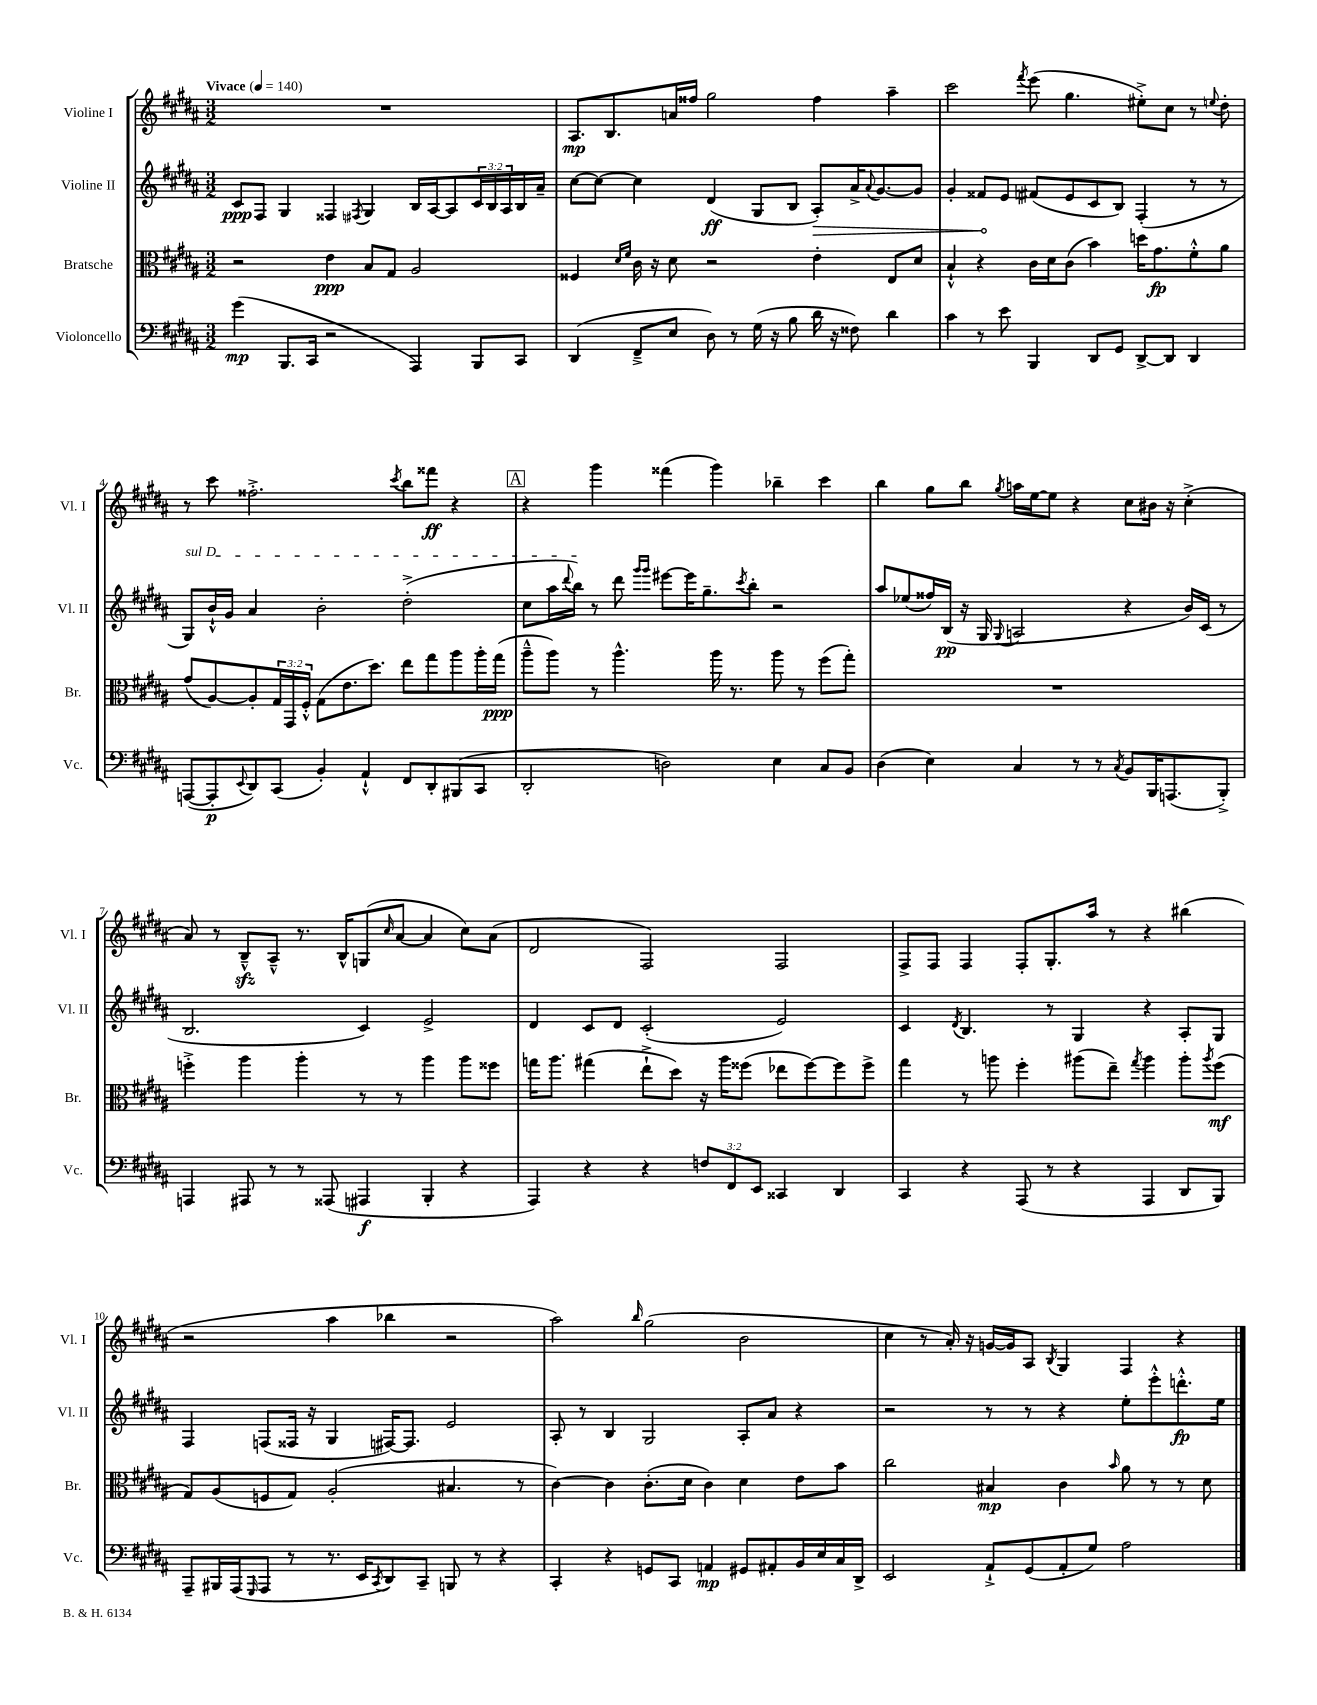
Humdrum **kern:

**kern	**dynam	**kern	**dynam	**kern	**dynam	**kern	**dynam
*part4	*part4	*part3	*part3	*part2	*part2	*part1	*part1
*staff4	*staff4	*staff3	*staff3	*staff2	*staff2	*staff1	*staff1
*I"Violoncello	*	*I"Bratsche	*	*I"Violine II	*	*I"Violine I	*
*I'Vc.	*	*I'Br.	*	*I'Vl. II	*	*I'Vl. I	*
*clefF4	*	*clefC3	*	*clefG2	*	*clefG2	*
*k[f#c#g#d#a#]	*	*k[f#c#g#d#a#]	*	*k[f#c#g#d#a#]	*	*k[f#c#g#d#a#]	*
*M3/2	*	*M3/2	*	*M3/2	*	*M3/2	*
*MM140	*	*MM140	*	*MM140	*	*MM140	*
=1	=1	=1	=1	=1	=1	=1	=1
!	!	!	!	!	!	!LO:TX:a:B:t=Vivace	!
(4g#\	mp	2r	.	8c#/L	ppp	1.r	.
.	.	.	.	8F#/J	.	.	.
8.BBB/L	.	.	.	4G#/	.	.	.
16CC#/Jk	.	.	.	.	.	.	.
2r	.	4e\	ppp	4F##X/	.	.	.
.	.	.	.	8qF#X/	.	.	.
.	.	8B/L	.	4G#/	.	.	.
.	.	8G#/J	.	.	.	.	.
4AAA#/)	.	2A#/	.	16B/LL	.	.	.
.	.	.	.	[16A#/J	.	.	.
.	.	.	.	8A#/]	.	.	.
8BBB/L	.	.	.	24c#/L	.	.	.
.	.	.	.	24B/	.	.	.
.	.	.	.	24A#/	.	.	.
8CC#/J	.	.	.	16B/	.	.	.
.	.	.	.	16a#~/JJ	.	.	.
=2	=2	=2	=2	=2	=2	=2	=2
(4DD#/	.	4F##X/	.	[8cc#\L	.	8.A#/L	mp
.	.	.	.	8cc#\J_	.	.	.
.	.	.	.	.	.	8.B/	.
.	.	16qqd#/LL	.	.	.	.	.
.	.	16qqf#/JJ	.	.	.	.	.
8FF#~^/L	.	16c#\	.	4cc#\]	.	.	.
.	.	16r	.	.	.	.	.
8E/J	.	8d#\	.	.	.	16an/L	.
.	.	.	.	.	.	16ff##X/JJ	.
8D#\)	.	2r	.	(4d#/	ff	2gg#\	.
8r	.	.	.	.	.	.	.
(16G#\	.	.	.	8G#/L	.	.	.
16r	.	.	.	.	.	.	.
8B\	.	.	.	8B/J	.	.	.
!	!	!	!	!	!LO:HP:b	!	!
16d#\	.	4e'\	.	8A#'/L)	>	4ff##\	.
16r	.	.	.	.	.	.	.
8F##X\)	.	.	.	16a#^/K	.	.	.
.	.	.	.	8qqa#/	.	.	.
.	.	.	.	[8.g#/	.	.	.
4d#\	.	8E/L	.	.	.	4aa#~\	.
.	.	8d#/J	.	8g#/J]	.	.	.
=3	=3	=3	=3	=3	=3	=3	=3
4c#\	.	4B`^^/	.	4g#'/	.	2ccc#\	.
8r	.	4r	.	8f##X/L	.	.	.
8e\	.	.	.	8e/J	]	.	.
.	.	.	.	.	.	8qfff#/	.
4BBB/	.	16c#\LL	.	(8f#X/L	.	(8eee\	.
.	.	16d#\J	.	.	.	.	.
.	.	(8c#\J	.	8e/	.	4.gg#\	.
8DD#/L	.	4b\)	.	8c#/	.	.	.
8GG#/J	.	.	.	8B/J)	.	.	.
[8DD#^/L	.	16ddn\KL	.	(4F#'/	.	8ee#X'^\L)	.
.	.	8.g#\	fp	.	.	.	.
8DD#/J]	.	.	.	.	.	8cc#\J	.
4DD#/	.	8f#'^^\	.	8r	.	8r	.
.	.	.	.	.	.	8qqeen/	.
.	.	8a#\J	.	8r	.	8dd#'\	.
!!LO:LB:g=z
=4	=4	=4	=4	=4	=4	=4	=4
!	!	!	!	!LO:TX:a:i:t=sul D	!	!	!
([8AAAn/L	.	(8g#/L	.	8G#/L)	.	8r	.
8AAA'/]	p	[8A#/)	.	16b`^^/L	.	8ccc#\	.
.	.	.	.	16g#/JJ	.	.	.
8qqEE/	.	.	.	.	.	.	.
8DD#/)	.	8A#'/]	.	4a#/	.	2.ff##X'^\	.
(8CC#/J	.	24G#/L	.	.	.	.	.
.	.	24GG#/	.	.	.	.	.
.	.	24F#'^^/JJ	.	.	.	.	.
4BB'/)	.	(8G#\L	.	2b'\	.	.	.
.	.	8.e\	.	.	.	.	.
4AA#`^^/	.	.	.	.	.	.	.
.	.	8.dd#\J)	.	.	.	.	.
.	.	.	.	.	.	8qccc#/	.
8FF#/L	.	8ee\L	.	(2dd#'^\	.	8bb\L	.
8DD#'/	.	8gg#\	.	.	.	8fff##X\J	ff
(8BBB#X/	.	8aa#\	.	.	.	4r	.
8CC#/J	.	16aa#'\L	.	.	.	.	.
.	.	(16gg#\JJ	ppp	.	.	.	.
!!LO:REH:place=s1:t=A
=5	=5	=5	=5	=5	=5	=5	=5
2DD#'/	.	8aa#~^^\L	.	8cc#\L	.	4r	.
.	.	8aa#\J)	.	16aa#\L	.	.	.
.	.	.	.	8qqddd#/	.	.	.
.	.	.	.	16bb\JJ)	.	.	.
.	.	8r	.	8r	.	4ggg#\	.
.	.	4.aa#^^\	.	8ddd#\	.	.	.
.	.	.	.	16qqggg#/LL	.	.	.
.	.	.	.	16qqggg#/JJ	.	.	.
2Dn\)	.	.	.	[8eee#X\L	.	(4fff##X\	.
.	.	.	.	16eee#\K]	.	.	.
.	.	.	.	8.gg#~\	.	.	.
.	.	16aa#\	.	.	.	4ggg#\)	.
.	.	8.r	.	.	.	.	.
.	.	.	.	8qccc#/	.	.	.
.	.	.	.	8bb'\J	.	.	.
4E\	.	8aa#\	.	2r	.	4bb-X~\	.
.	.	8r	.	.	.	.	.
8C#/L	.	(8ff#\L	.	.	.	4ccc#\	.
8BB/J	.	8gg#'\J)	.	.	.	.	.
=6	=6	=6	=6	=6	=6	=6	=6
(4D#\	.	1.r	.	8aa#/L	.	4bb\	.
.	.	.	.	(8ee-X/	.	.	.
4E\)	.	.	.	16ff##X/L)	.	8gg#\L	.
.	.	.	.	(16B/JJ	pp	.	.
.	.	.	.	16r	.	8bb\J	.
.	.	.	.	16G#/	.	.	.
.	.	.	.	8qqG#/	.	8qgg#/	.
4C#/	.	.	.	2An/	.	16aan\LL	.
.	.	.	.	.	.	[16ee\J	.
.	.	.	.	.	.	8ee\J]	.
8r	.	.	.	.	.	4r	.
8r	.	.	.	.	.	.	.
8qC#/	.	.	.	.	.	.	.
8BB/L	.	.	.	4r	.	8cc#\L	.
16BBB/K	.	.	.	.	.	16b#X\Jk	.
(8.AAAn/	.	.	.	.	.	16r	.
.	.	.	.	16b/LL)	.	(4cc#'^\	.
.	.	.	.	(16c#/JJ	.	.	.
8BBB'^/J)	.	.	.	8r	.	.	.
!!LO:LB:g=z
=7	=7	=7	=7	=7	=7	=7	=7
4AAAn/	.	4ffn'^\	.	2.B/	.	8a#/)	.
.	.	.	.	.	.	8r	.
8AAA#X/	.	4aa#\	.	.	.	8Bzz~^^/L	.
8r	.	.	.	.	.	8A#~^^/J	.
8r	.	4aa#'\	.	.	.	8.r	.
(8AAA##X/	.	.	.	.	.	.	.
.	.	.	.	.	.	16B^^/KL	.
4AAA#X/	f	8r	.	4c#/)	.	(8Gn/	.
.	.	.	.	.	.	16qqcc#/	.
.	.	8r	.	.	.	[8a#/J	.
4BBB'/	.	4aa#\	.	2e^/	.	4a#/]	.
4r	.	8aa#\L	.	.	.	8cc#\L)	.
.	.	8ff##X\J	.	.	.	(8a#\J	.
=8	=8	=8	=8	=8	=8	=8	=8
4AAA#/)	.	16ggn\KL	.	4d#/	.	2d#/	.
.	.	8.aa#\J	.	.	.	.	.
4r	.	(4gg#X\	.	8c#/L	.	.	.
.	.	.	.	8d#/J	.	.	.
4r	.	8ee`^\L	.	(2c#'/	.	2F#/)	.
.	.	8dd#\J)	.	.	.	.	.
12Fn/L	.	16r	.	.	.	.	.
.	.	16aa#\KL	.	.	.	.	.
12FF#/	.	.	.	.	.	.	.
.	.	(8ff##X\J	.	.	.	.	.
12EE/J	.	.	.	.	.	.	.
4CC##X/	.	8ee-X\L	.	2e/)	.	2F#/	.
.	.	[8ff##\)	.	.	.	.	.
4DD#/	.	8ff##\]	.	.	.	.	.
.	.	8ff##^\J	.	.	.	.	.
=9	=9	=9	=9	=9	=9	=9	=9
4CC#/	.	4gg#\	.	4c#/	.	8F#^/L	.
.	.	.	.	.	.	8F#/J	.
.	.	.	.	8qd#/	.	.	.
4r	.	8r	.	4.B/	.	4F#/	.
.	.	8aan\	.	.	.	.	.
(8AAA#/	.	4ff#'\	.	.	.	8F#'/L	.
8r	.	.	.	8r	.	8.G#'/	.
4r	.	(8aa#X\L	.	4G#/	.	.	.
.	.	.	.	.	.	16aa#/Jk	.
.	.	8ee~\J)	.	.	.	8r	.
.	.	8qgg#/	.	.	.	.	.
4AAA#/	.	4aa#\	.	4r	.	4r	.
8DD#/L	.	8aa#'\L	.	8A#'/L	.	(4bb#X\	.
.	.	8qaa#/	.	.	.	.	.
8BBB/J)	.	(8ff#\J	mf	8G#/J	.	.	.
!!LO:LB:g=z
=10	=10	=10	=10	=10	=10	=10	=10
8AAA#~/L	.	8G#/L)	.	4F#/	.	2r	.
16BBB#X/L	.	(8A#/	.	.	.	.	.
(16AAA#/J	.	.	.	.	.	.	.
16qqGGG#/	.	.	.	.	.	.	.
8AAA#/J	.	8Fn/	.	(8Fn/L	.	.	.
8r	.	8G#/J)	.	16F##X/Jk	.	.	.
.	.	.	.	16r	.	.	.
8.r	.	(2A#'/	.	4G#/	.	4aa#\	.
16EE/KL	.	.	.	.	.	.	.
8qCC#/	.	.	.	.	.	.	.
8DD#/)	.	.	.	[16F#X/KL)	.	4bb-X\	.
.	.	.	.	8.F#/J]	.	.	.
8CC#~/J	.	.	.	.	.	.	.
8BBBn/	.	4.B#X/	.	2e/	.	2r	.
8r	.	.	.	.	.	.	.
4r	.	.	.	.	.	.	.
.	.	8r	.	.	.	.	.
=11	=11	=11	=11	=11	=11	=11	=11
4CC#'/	.	[4c#\)	.	8A#'/	.	2aa#\)	.
.	.	.	.	8r	.	.	.
4r	.	4c#\]	.	4B/	.	.	.
.	.	.	.	.	.	16qqbb/	.
8GGn/L	.	(8.c#'\L	.	2G#/	.	(2gg#\	.
8CC#/J	.	.	.	.	.	.	.
.	.	16d#\Jk	.	.	.	.	.
4AAn/	mp	4c#\)	.	.	.	.	.
8GG#X/L	.	4d#\	.	8A#'/L	.	2b\	.
8AA#X'/	.	.	.	8a#/J	.	.	.
16BB/L	.	8e\L	.	4r	.	.	.
16E/	.	.	.	.	.	.	.
16C#/	.	8b\J	.	.	.	.	.
16DD#^/JJ	.	.	.	.	.	.	.
=12	=12	=12	=12	=12	=12	=12	=12
2EE/	.	2cc#\	.	2r	.	4cc#\	.
.	.	.	.	.	.	8r	.
.	.	.	.	.	.	16a#'/)	.
.	.	.	.	.	.	16r	.
8AA#`^/L	.	4B#X/	mp	8r	.	[16gn/LL	.
.	.	.	.	.	.	16g/J]	.
(8GG#/	.	.	.	8r	.	8A#/J	.
.	.	.	.	.	.	8qB/	.
8AA#'/	.	4c#\	.	4r	.	4G#/	.
8G#/J)	.	.	.	.	.	.	.
.	.	16qqb/	.	.	.	.	.
2A#\	.	8a#\	.	8ee'\L	.	4F#/	.
.	.	8r	.	8eee'^^\	.	.	.
.	.	8r	.	8.dddn'^^\	fp	4r	.
.	.	8d#\	.	.	.	.	.
.	.	.	.	16ee\Jk	.	.	.
==	==	==	==	==	==	==	==
*-	*-	*-	*-	*-	*-	*-	*-
